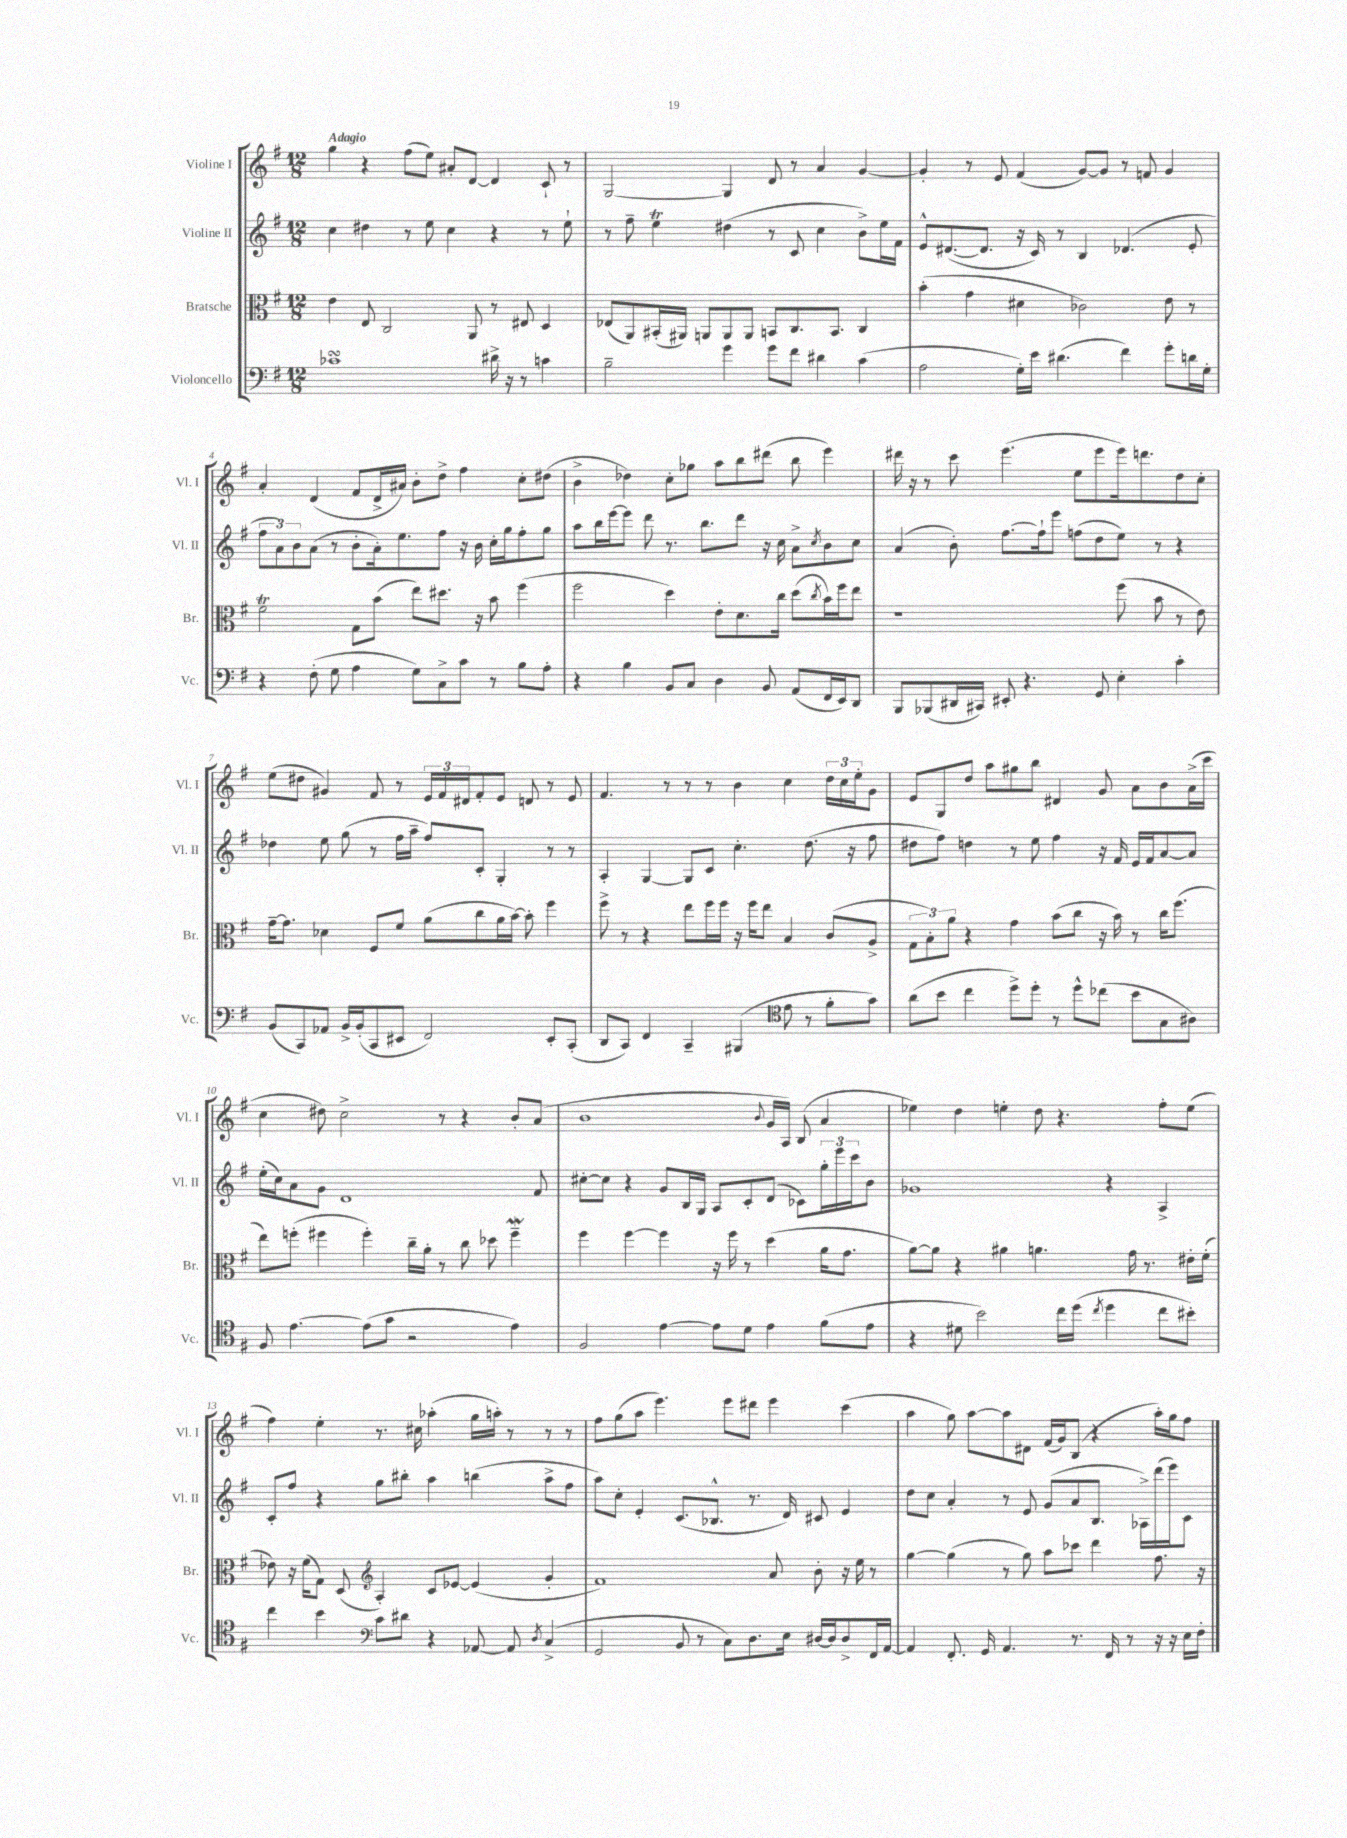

**kern	**kern	**kern	**kern
*staff4	*staff3	*staff2	*staff1
*clefF4	*clefC3	*clefG2	*clefG2
*k[f#]	*k[f#]	*k[f#]	*k[f#]
*M12/8	*M12/8	*M12/8	*M12/8
1c-	4e	4cc	4gg
.	8E	4dd#	4r
.	2C	.	.
.	.	8r	(8ff#
.	.	8ee	8ee)
.	.	4cc	8a#'
.	8AA	.	[8d
16d#^	8r	4r	4d]
16r	.	.	.
8r	8E#	.	.
4c	4D	8r	8c`
.	.	8ee`	8r
=	=	=	=
2B~	(8E-	8r	[2G
.	8AA)	8ff#~	.
.	(16BB#'	4ee	.
.	16AA#)	.	.
.	8AA	.	.
4g	8AA	(4dd#	4G]
.	8AA	.	.
8g	8BB	8r	8d
8f#	8.C	8c	8r
4d#	.	4cc	4a
.	8.BB	.	.
(4c	4C	8b^)	[4g
.	.	16ee	.
.	.	16f#	.
=	=	=	=
2A	(4b'	8e^^	4g']
.	.	([8.d#	.
.	4g	.	8r
.	.	8.d#]	.
.	.	.	8e
16G')	4d#	16r	(4f#
16e	.	16c)	.
(4.d#	.	8r	.
.	2c-)	4B	[8g)
.	.	.	8g]
4f#)	.	(4.d-	8r
.	.	.	8f
8g'	8e	.	4g
16d	8r	8e'	.
16G'	.	.	.
=	=	=	=
4r	2f#	12ff#	4a'
.	.	12a)	.
.	.	12b	.
(8F#'	.	(8a	(4d
8G	.	8r	.
4A	8G	8b'	8f#
.	(8b	16a')	16d^
.	.	8.ee	16a#)
8G)	8ee)	.	8b'
8C^	8.dd#	8ff#	8dd^
8c	.	16r	4ff#
.	16r	16b	.
8r	8b	16cc'	.
.	.	16gg	.
8B	(4ff#	8ff#'	8cc'
8A'	.	8gg	(8dd#
=	=	=	=
4r	2ff#	8aa	4b^
.	.	16bb	.
.	.	[16eee	.
4B	.	8eee]	4dd-)
.	.	8ddd	.
8BB	4dd)	8.r	8cc'
8C	.	.	8gg-
.	.	8.bb	.
4D	8e'	.	8aa
.	8.d	8ddd	8bb
8BB	.	16r	(8ddd#
.	16cc	16cc	.
(8AA	(8dd	8a^	8bb
.	8qcc	8qcc	.
16FF#	16b)	8b	4eee)
16EE)	16ff#	.	.
8DD	8ee	8cc	.
=	=	=	=
8BBB	1r	(4a	16ddd#
.	.	.	16r
(8BBB-	.	.	8r
16DD#	.	8b')	8ccc
16CC#)	.	.	.
8EE#'	.	[8.ff#	(4.eee
4.r	.	.	.
.	.	16ff#`]	.
.	.	8eee	.
.	.	(8ff	8ee
8GG	.	8dd	8eee
4E'	(8ff#	8ee)	16eee)
.	.	.	8.ddd
.	8b	8r	.
4c'	8r	4r	8dd
.	8e)	.	8cc'
=	=	=	=
(8BB	[16g~	4dd-	(8ee
.	8.g]	.	.
8CC)	.	.	8dd#
8AA-	4d-	8ee	4g#)
16BB^	.	(8gg	.
(16BB'	.	.	.
8CC	8F#	8r	8f#
8EE#	8f#	16ff#	8r
.	.	16aa~	.
2FF#)	(8a	8ff#)	24e
.	.	.	24f#
.	.	.	24d#
.	8cc	8c'	8f#'
.	16a	4G'	8e
.	[16b)	.	.
.	8b']	.	8d
8EE#'	4ff#	8r	8r
(8CC'	.	8r	8e
=	=	=	=
8DD	8ff#^	4A'	4.f#
8CC)	8r	.	.
4FF#	4r	[4G	.
.	.	.	8r
4CC~	8ee	8G]	8r
.	16ff#	8c	8r
.	16ff#	.	.
(4BBB#	16r	4.cc'	4b
.	16ff#	.	.
.	8ee	.	.
*clefC4	*	*	*
8e	4B	.	4cc
8r	.	(8.dd	.
8f#'	(8c	.	24dd
.	.	.	24cc
.	.	16r	.
.	.	.	24ee'
8g)	8A^	8ff#	8g
=	=	=	=
(8a	12G	8dd#	8e
.	12B')	.	.
8b	.	8ff#)	8G
.	12a	.	.
4cc	4r	4dd	8dd
.	.	.	8aa
8dd^)	4g	8r	8gg#
8dd'	.	8ee	8bb
8r	(8b	4ff#	4d#
8dd^^	8cc	.	.
(8cc-	16r	16r	8g
.	16b)	16f#	.
8b	8r	16e	8a
.	.	16f#	.
8G	16cc	[8a	8b
.	(8.ff#	.	.
8A#)	.	8a]	(16a^
.	.	.	16ccc
=	=	=	=
8F#	8ee)	(16ee'	4cc
.	.	16cc)	.
[4.e	(8ff'	8a	.
.	4ff#	8g	8dd#)
.	.	1d	2cc^
(8e]	4ff#')	.	.
8g	.	.	.
2r	16cc~	.	.
.	16a'	.	.
.	8r	.	8r
.	8cc	.	4r
.	8dd-	.	.
4e)	4ff#~	.	8b'
.	.	8f#	(8a
=	=	=	=
2F#	4ff#	[8cc#'	1b
.	.	8cc#]	.
.	[4ff#	4r	.
[4e	4ff#]	8g	.
.	.	16B	.
.	.	16G	.
8e]	16r	8A	.
.	16ff#	.	.
8d	8r	8c'	.
.	.	.	8qqb
4e	(4dd	(8d	16g
.	.	.	16A)
.	.	8c-)	(8B
(8f#	16a	24gg'	4a
.	.	24eee	.
.	8.g	.	.
.	.	24ccc	.
8e	.	8b	.
=	=	=	=
4r	[8a)	1g-	4ee-)
.	8a]	.	.
8d#	4r	.	4dd
2b)	.	.	.
.	4a#	.	4ee'
.	4.a	.	8dd
16cc	.	.	4.r
(16dd	.	.	.
8qcc	.	.	.
4dd	.	4r	.
.	16g	.	.
.	8.r	.	.
8cc	.	4A^	8ff#'
8b#')	16e#'	.	(8ee
.	(16f#'	.	.
=	=	=	=
4cc	8e-)	8c'	4ff#)
.	16r	8ff#	.
.	(16f#	.	.
4b	8G)	4r	4ee'
.	(8D	.	.
*clefF4	*clefG2	*	*
8c	4A')	8gg	8.r
8d#	.	8bb#'	.
.	.	.	16cc#
4r	8c	4aa	(4aa-'
.	[8e-	.	.
[8AA-	(4e-]	(4bb	16gg
.	.	.	16aa')
8AA-]	.	.	8r
8qD	.	.	.
(4C^	4g'	8aa^	8r
.	.	8ff#	8r
=	=	=	=
2GG	1f#)	8aa)	8ff#
.	.	8cc'	(8gg
.	.	4e'	8aa
.	.	.	4.eee)
8BB	.	(8.c	.
8r	.	.	.
.	.	8.B-^^	.
8C)	.	.	8eee
8.D	.	8.r	8ddd#
.	8a	.	4eee
16E	.	16d)	.
[16D#	8b'	8c#	.
16D#]	.	.	.
8D#^	16r	4e	(4ccc
.	16ee	.	.
16FF#	8r	.	.
[16AA	.	.	.
=	=	=	=
4AA]	[4gg	8dd	4aa
.	.	8cc	.
8.FF#'	(4gg]	4a'	8gg)
.	.	.	[8aa
16GG	.	.	.
4.AA	8r	8r	8aa]
.	8gg)	8e	8d#
.	8aa	(8g	(16f#
.	.	.	16g)
8.r	8ccc-	8a	(8B
.	4ddd	8.B	4r
16FF#	.	.	.
8r	.	.	.
.	.	16A-^)	.
16r	8.ff#	(16ddd	16aa')
16r	.	16eee)	16gg
16E	.	8c	8ff#
16F#'	16r	.	.
==	==	==	==
*-	*-	*-	*-
